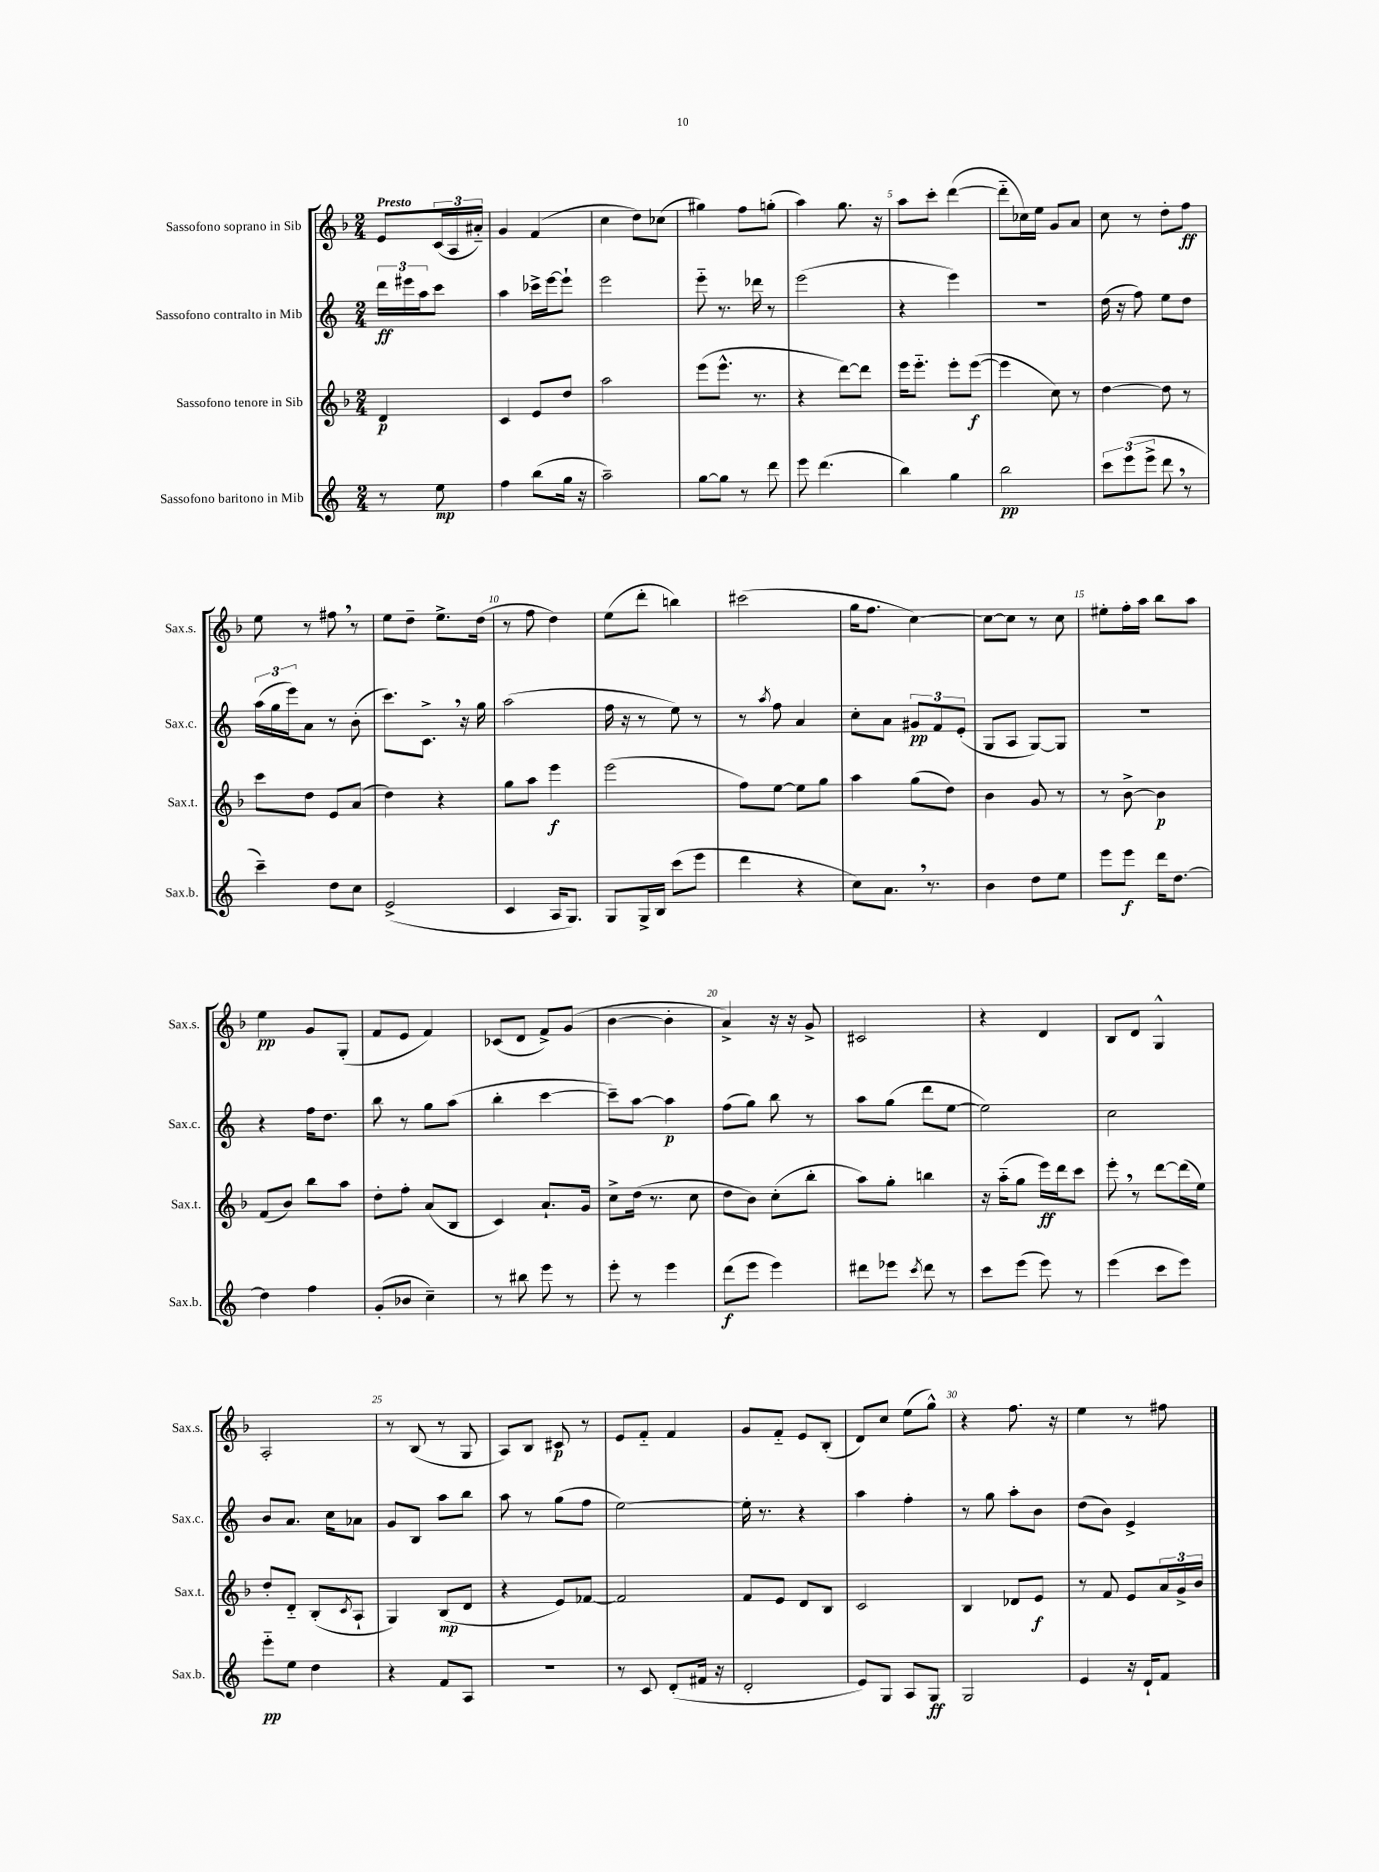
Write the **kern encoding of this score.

**kern	**kern	**kern	**kern
*staff4	*staff3	*staff2	*staff1
*clefG2	*clefG2	*clefG2	*clefG2
*k[]	*k[b-]	*k[]	*k[b-]
*M2/4	*M2/4	*M2/4	*M2/4
8r	4d	24ddd	8e
.	.	24eee#	.
.	.	24aa	.
8ee	.	8ccc	(24c
.	.	.	24A
.	.	.	24a#'~)
=	=	=	=
4ff	4c	4aa	4g
(8bb	8e	16ccc-^	(4f
.	.	[16eee	.
16gg	8dd	8eee`]	.
16r	.	.	.
=	=	=	=
2aa~)	2aa	2eee	4cc
.	.	.	8dd)
.	.	.	(8cc-
=	=	=	=
[8gg	(8eee	8eee'~	4gg#)
8gg]	8.eee^^	8.r	.
8r	.	.	8ff
.	8.r	16ddd-	.
8ddd	.	8r	(8gg'
=	=	=	=
8eee	4r	(2eee	4aa)
(4.ddd	.	.	.
.	[8ddd)	.	8.gg
.	8ddd]	.	.
.	.	.	16r
=	=	=	=
4bb)	16eee	4r	8aa
.	8.eee'~	.	.
.	.	.	8ccc'
4gg	8eee'	4eee)	([4ddd
.	([8eee	.	.
=	=	=	=
2bb	4eee]	2r	8ddd'~]
.	.	.	16cc-)
.	.	.	16ee
.	8cc)	.	8g
.	8r	.	8a
=	=	=	=
12ccc	[4dd	(16dd	8cc
.	.	16r	.
(12eee	.	.	.
.	.	8ff)	8r
12eee^	.	.	.
8ddd	8dd]	8ee	8dd'
8r	8r	8dd	8ff
=	=	=	=
4ccc~)	8ccc	(24aa	8ee
.	.	24gg	.
.	.	24eee)	.
.	8dd	8a	8r
8dd	8e	8r	8ff#
8cc	(8a	(8b'	8r
=	=	=	=
(2e^	4dd)	8.ccc)	8ee
.	.	.	8dd~
.	.	8.c^	.
.	4r	.	8.ee^
.	.	16r	.
.	.	16gg	(16dd
=	=	=	=
4c	8gg	(2aa	8r
.	8aa	.	8ff
16A	4eee	.	4dd)
8.G)	.	.	.
=	=	=	=
8G	(2eee	16ff	(8ee
.	.	16r	.
16G^	.	8r	8ddd'
16B	.	.	.
(8ccc	.	8ee)	4bb)
8eee	.	8r	.
=	=	=	=
4ddd	8ff)	8r	(2ccc#
.	.	8qaa	.
.	[8ee	8ff	.
4r	8ee]	4a	.
.	8gg	.	.
=	=	=	=
8cc)	4aa	8cc'	16gg
.	.	.	8.ff
8.a	.	8a	.
.	(8gg	12g#	[4cc)
8.r	.	.	.
.	.	12f	.
.	8dd)	.	.
.	.	(12e'	.
=	=	=	=
4b	4b-	8G	8cc_
.	.	8A	8cc]
8dd	8g	[8G)	8r
8ee	8r	8G]	8cc
=	=	=	=
8eee	8r	2r	8ee#'
8eee	[8b-^	.	16ff'
.	.	.	16aa
16ddd	4b-]	.	8bb-
[8.dd	.	.	.
.	.	.	8aa
=	=	=	=
4dd]	(8f	4r	4ee
.	8b-)	.	.
4ff	8bb-	16ff	8g
.	.	8.dd	.
.	8aa	.	(8G'
=	=	=	=
(8g'	8dd'	8bb	8f
8b-	8ff'	8r	8e
4cc~)	(8a	8gg	4f)
.	8B-	(8aa	.
=	=	=	=
8r	4c)	4bb'	(8c-
8bb#	.	.	8d
8eee	8.a`	[4ccc	8f^)
8r	.	.	(8g
.	16g	.	.
=	=	=	=
8eee'	8cc^	8ccc~])	[4b-
8r	(16dd	[8aa	.
.	8.r	.	.
4eee	.	4aa]	4b-']
.	8cc	.	.
=	=	=	=
(8ddd	8dd	(8ff	4a^)
8eee	8b-)	8gg)	.
4eee)	(8cc'	8bb	16r
.	.	.	16r
.	8bb-'	8r	8g^
=	=	=	=
8ddd#	8aa)	8aa	2c#
8eee-	8gg'	(8gg	.
8qccc	.	.	.
8ddd#	4bb	8ddd	.
8r	.	[8ee	.
=	=	=	=
8ccc	16r	2ee])	4r
.	(16aa'~	.	.
(8eee	8gg	.	.
8eee)	16eee)	.	4d
.	16ddd	.	.
8r	8ccc	.	.
=	=	=	=
(4eee	8eee'	2cc	8B-
.	8r	.	8d
8ccc	[8ddd	.	4G^^
8eee)	(16ddd]	.	.
.	16ee)	.	.
=	=	=	=
8eee'~	8dd'	8b	2A'
8ee	8d'~	8.a	.
4dd	(8B-'	.	.
.	.	16cc	.
.	8qc	.	.
.	8A`	8a-	.
=	=	=	=
4r	4G)	8g	8r
.	.	8B	(8B-
8f	(8B-	8aa	8r
8A	8d	8bb	8G
=	=	=	=
2r	4r	8aa	8A)
.	.	8r	8B-
.	8e)	(8gg	8c#
.	[8f-	8ff	8r
=	=	=	=
8r	2f-]	[2ee)	8e
8c	.	.	8f'~
(8d'	.	.	4f
16f#	.	.	.
16r	.	.	.
=	=	=	=
2d'	8f	16ee']	8g
.	.	8.r	.
.	8e	.	8f'~
.	8d	4r	8e
.	8B-	.	(8B-'
=	=	=	=
8e)	2c	4aa	8d)
8G	.	.	8cc
8A	.	4ff'	(8ee
8G	.	.	8gg^^)
=	=	=	=
2G	4B-	8r	4r
.	.	8gg	.
.	8d-	8aa'	8.ff
.	8e	8b	.
.	.	.	16r
=	=	=	=
4e	8r	(8dd	4ee
.	8f	8b)	.
16r	8e	4e^	8r
16d`	.	.	.
8f	24a	.	8ff#
.	24g^	.	.
.	24b-	.	.
==	==	==	==
*-	*-	*-	*-
